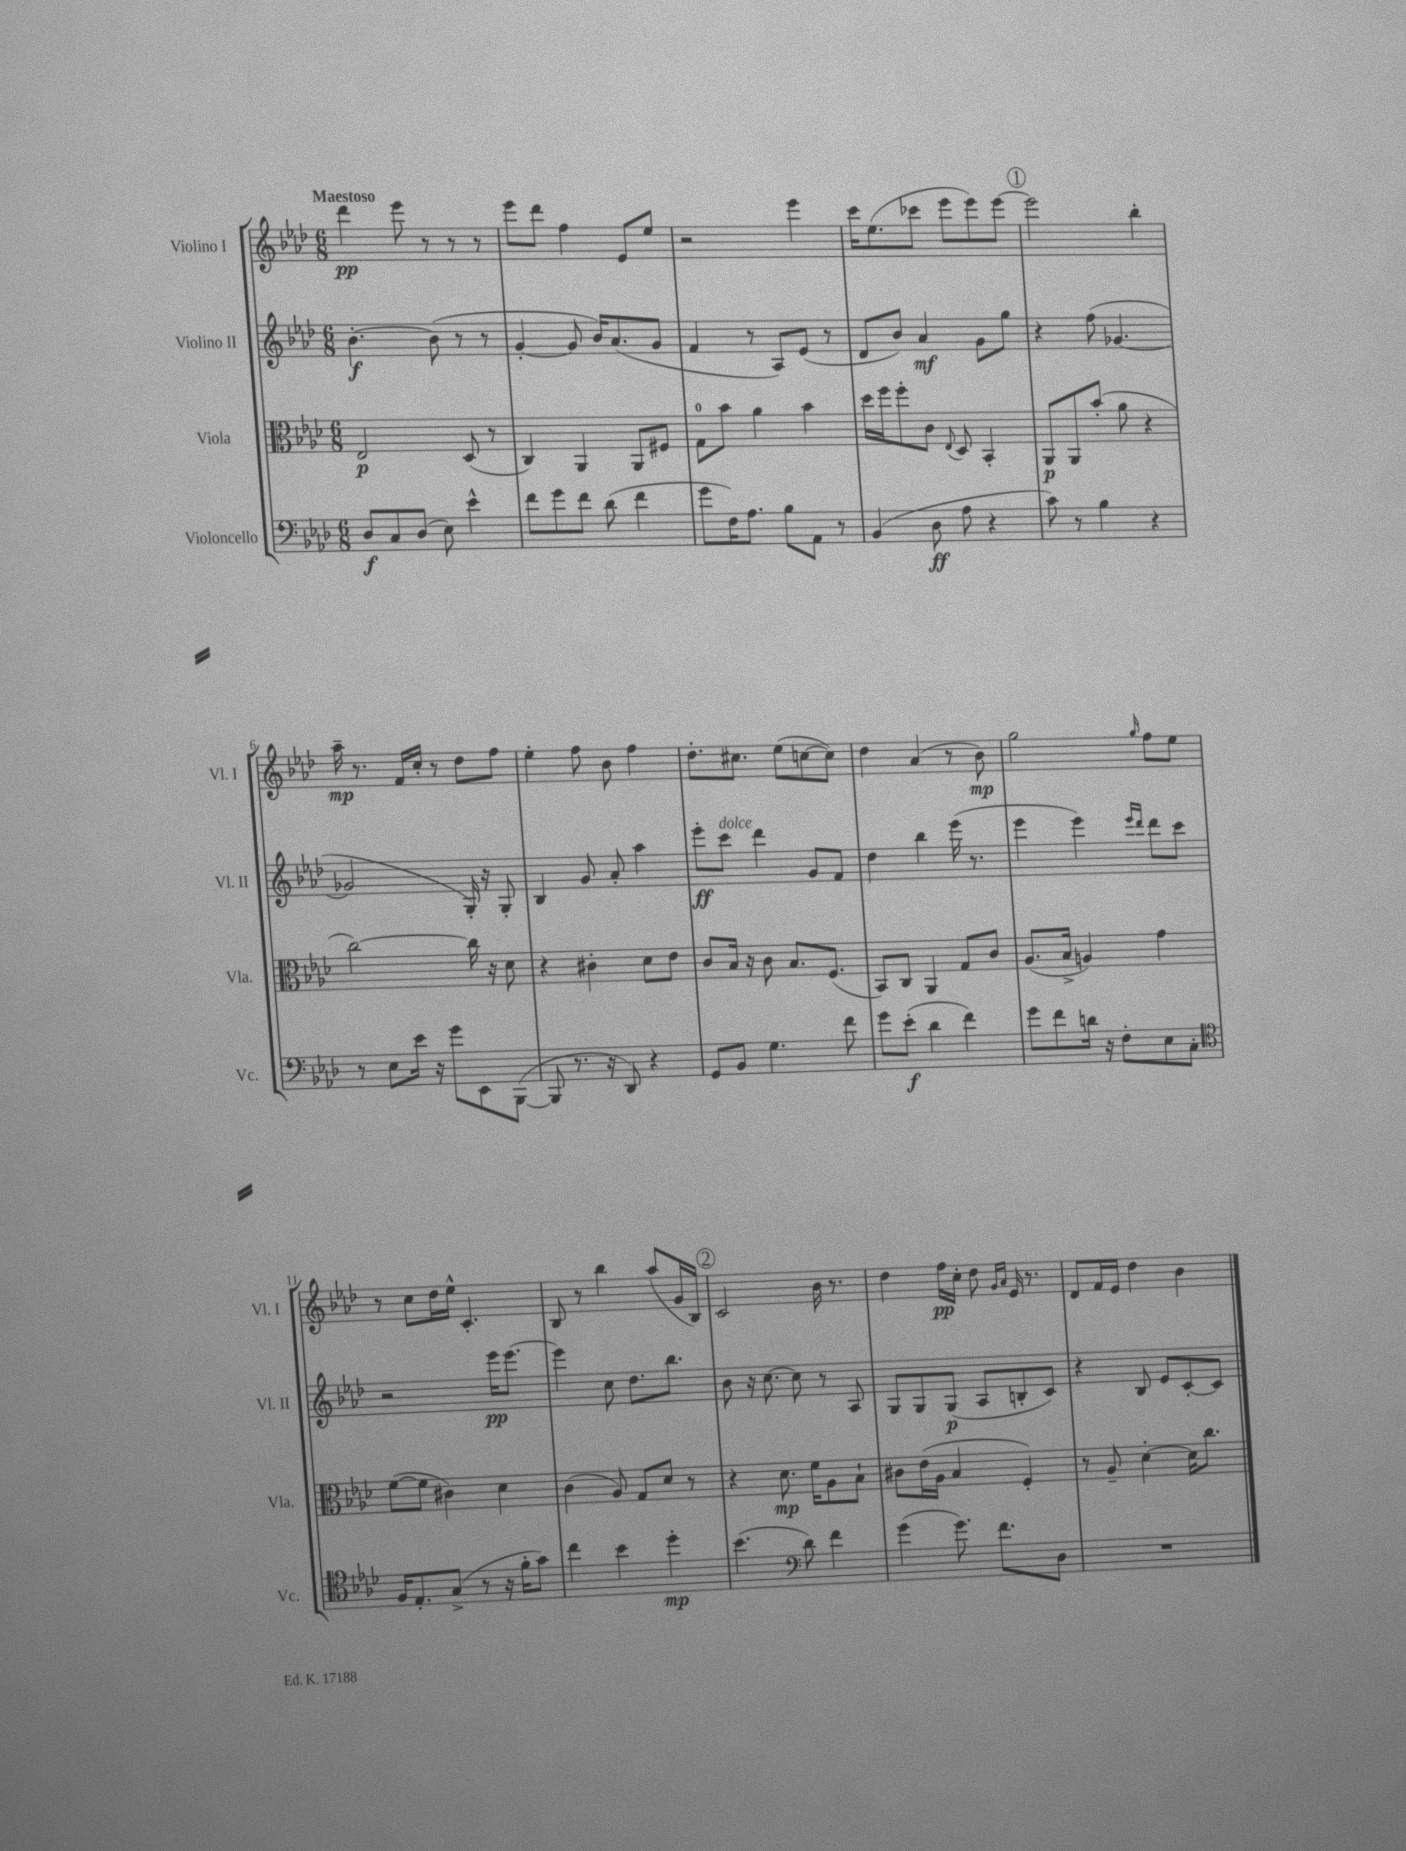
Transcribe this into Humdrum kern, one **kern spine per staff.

**kern	**dynam	**kern	**dynam	**kern	**dynam	**kern	**dynam
*part4	*part4	*part3	*part3	*part2	*part2	*part1	*part1
*staff4	*staff4	*staff3	*staff3	*staff2	*staff2	*staff1	*staff1
*I"Violoncello	*	*I"Viola	*	*I"Violino II	*	*I"Violino I	*
*I'Vc.	*	*I'Vla.	*	*I'Vl. II	*	*I'Vl. I	*
*clefF4	*	*clefC3	*	*clefG2	*	*clefG2	*
*k[b-e-a-d-]	*	*k[b-e-a-d-]	*	*k[b-e-a-d-]	*	*k[b-e-a-d-]	*
*M6/8	*	*M6/8	*	*M6/8	*	*M6/8	*
=1	=1	=1	=1	=1	=1	=1	=1
!	!	!	!	!	!	!LO:TX:a:B:t=Maestoso	!
8D-/L	f	2E-/	p	[4.b-'\	f	4ddd-\	pp
8C/	.	.	.	.	.	.	.
(8D-/J	.	.	.	.	.	8eee-\	.
8E-\)	.	.	.	(8b-\]	.	8r	.
4e-^^\	.	(8D-/	.	8r	.	8r	.
.	.	8r	.	8r	.	8r	.
=2	=2	=2	=2	=2	=2	=2	=2
8f\L	.	4C/)	.	[4g'/	.	8eee-\L	.
8g\	.	.	.	.	.	8ddd-\J	.
8f\J	.	4AA-/	.	8g/]	.	4ff\	.
(8d-\	.	.	.	16b-/KL)	.	.	.
.	.	.	.	(8.a-/	.	.	.
4f\	.	8AA-/L	.	.	.	8e-/L	.
.	.	8F#X/J	.	8g/J	.	8ee-/J	.
=3	=3	=3	=3	=3	=3	=3	=3
8g\L	.	8G\L	.	4f/	.	2r	.
16F\K)	.	8b-\J	.	.	.	.	.
8.A-\J	.	.	.	.	.	.	.
.	.	4a-\	.	8r	.	.	.
8B-\L	.	.	.	8A-/L)	.	.	.
8AA-\J	.	4b-\	.	(8e-/J	.	4eee-\	.
8r	.	.	.	8r	.	.	.
=4	=4	=4	=4	=4	=4	=4	=4
(4BB-/	.	16dd-\LL	.	8d-/L	.	16ccc\KL	.
.	.	16ff\J	.	.	.	(8.ee-\	.
.	.	8ff'\	.	8b-/J)	.	.	.
8D-\	ff	8c\J	.	4a-/	mf	8ccc-X\J	.
.	.	8qqE-/	.	.	.	.	.
8A-\	.	8D-/	.	.	.	8eee-\L	.
4r	.	4BB-'/	.	8g\L	.	8eee-\)	.
.	.	.	.	8gg\J	.	[8eee-\J	.
!!LO:REH:place=s1:t=1
=5	=5	=5	=5	=5	=5	=5	=5
8c\)	.	8AA-/L	p	4r	.	2eee-\]	.
8r	.	8AA-/	.	.	.	.	.
4B-\	.	(8b-'/J	.	(8ff\	.	.	.
.	.	8a-\	.	[4.g-X/	.	.	.
4r	.	4r	.	.	.	4bb-'\	.
!!LO:LB:g=z
=6	=6	=6	=6	=6	=6	=6	=6
8r	.	[2cc\)	.	2g-X/]	.	16aa-~\	mp
.	.	.	.	.	.	8.r	.
8E-\L	.	.	.	.	.	.	.
16e-\Jk	.	.	.	.	.	16f/LL	.
16r	.	.	.	.	.	16cc'/JJ	.
8g\L	.	.	.	.	.	8r	.
8EE-\	.	16cc\]	.	16G'/)	.	8dd-\L	.
.	.	16r	.	16r	.	.	.
([8BBB-\J	.	8d-\	.	8G'/	.	8ff\J	.
=7	=7	=7	=7	=7	=7	=7	=7
8BBB-/]	.	4r	.	4B-/	.	4ee-'\	.
8.r	.	.	.	.	.	.	.
.	.	4c#X'\	.	8g/	.	8ff\	.
16r	.	.	.	.	.	.	.
8DD-/)	.	.	.	8a-'/	.	8b-\	.
4r	.	8d-\L	.	4aa-\	.	4ff\	.
.	.	8e-\J	.	.	.	.	.
=8	=8	=8	=8	=8	=8	=8	=8
8GG/L	.	8c/L	.	8eee-'\L	ff	8.dd-'\L	.
!	!	!	!	!LO:TX:a:i:t=dolce	!	!	!
8BB-/J	.	16B-/Jk	.	8ccc\J	.	.	.
.	.	16r	.	.	.	8.cc#X\J	.
4.G\	.	8c\	.	4ddd-\	.	.	.
.	.	8.B-/L	.	.	.	(8ee-\L	.
.	.	.	.	8g/L	.	[8ccn\	.
.	.	(8.F/J	.	.	.	.	.
8f\	.	.	.	8f/J	.	8cc\J])	.
=9	=9	=9	=9	=9	=9	=9	=9
8g\L	.	8BB-/L)	.	4dd-\	.	4dd-\	.
(8e-'\J	f	8C/J	.	.	.	.	.
4d-\	.	4AA-/	.	4bb-\	.	(4a-/	.
4f\)	.	8G/L	.	(16eee-\	.	8r	.
.	.	.	.	8.r	.	.	.
.	.	8c/J	.	.	.	8b-\)	mp
=10	=10	=10	=10	=10	=10	=10	=10
8g\L	.	(8.A-/L	.	4eee-\	.	2gg\	.
8f\	.	.	.	.	.	.	.
.	.	16B-^/Jk	.	.	.	.	.
16dn\Jk	.	4An/)	.	4eee-\)	.	.	.
16r	.	.	.	.	.	.	.
8F'\L	.	.	.	.	.	.	.
.	.	.	.	16qqeee-/LL	.	.	.
.	.	.	.	16qqddd-/JJ	.	16qqgg/	.
8E-\	.	4g\	.	8ddd-\L	.	8ff\L	.
8C'\J	.	.	.	8ccc\J	.	8ee-\J	.
!!LO:LB:g=z
=11	=11	=11	=11	=11	=11	=11	=11
*clefC4	*	*	*	*	*	*	*
16F/KL	.	([8f\L	.	2r	.	8r	.
8.E-'/	.	.	.	.	.	.	.
.	.	8f\J]	.	.	.	8cc\L	.
(8G^/J	.	4c#X\)	.	.	.	16dd-\L	.
.	.	.	.	.	.	16ee-^^\JJ	.
8r	.	.	.	.	.	4.c'/	.
16r	.	4d-\	.	16eee-\KL	pp	.	.
16f'\KL	.	.	.	[8.eee-\J	.	.	.
8g\J)	.	.	.	.	.	.	.
=12	=12	=12	=12	=12	=12	=12	=12
4cc\	.	(4c\	.	4eee-\]	.	8B-/	.
.	.	.	.	.	.	8r	.
4b-\	.	8A-/)	.	8cc\	.	4bb-\	.
.	.	8G/L	.	8.dd-\L	.	.	.
4dd-'\	mp	8d-/J	.	.	.	(8aa-/L	.
.	.	.	.	8.bb-\J	.	.	.
.	.	8r	.	.	.	16g/L	.
.	.	.	.	.	.	16B-/JJ)	.
!!LO:REH:place=s1:t=2
=13	=13	=13	=13	=13	=13	=13	=13
(4.b-\	.	4r	.	8b-\	.	2c/	.
.	.	.	.	16r	.	.	.
.	.	.	.	[8.cc\	.	.	.
.	.	8.d-\	mp	.	.	.	.
*clefF4	*	*	*	*	*	*	*
8d-\)	.	.	.	8cc\]	.	.	.
.	.	16f\KL	.	.	.	.	.
4f\	.	8A-\	.	8r	.	16b-\	.
.	.	.	.	.	.	8.r	.
.	.	8B-`\J	.	8A-/	.	.	.
=14	=14	=14	=14	=14	=14	=14	=14
(4g\	.	8c#X\L	.	8G/L	.	4dd-\	.
.	.	(16e-\L	.	8G/	.	.	.
.	.	16A-\JJ	.	.	.	.	.
8.g\)	.	4B-/	.	(8G/J	p	16ff\LL	pp
.	.	.	.	.	.	16cc'\JJ	.
.	.	.	.	8A-/L	.	8dd-\	.
8.f\L	.	.	.	.	.	.	.
.	.	.	.	.	.	16qqg/LL	.
.	.	.	.	.	.	16qqa-/JJ	.
.	.	4F'/)	.	8Bn'/	.	16e-/	.
.	.	.	.	.	.	8.r	.
8D-\J	.	.	.	8c/J)	.	.	.
=15	=15	=15	=15	=15	=15	=15	=15
2.r	.	8r	.	4r	.	8d-/L	.
.	.	8A-~/	.	.	.	16f/L	.
.	.	.	.	.	.	16e-/JJ	.
.	.	[4d-'\	.	8B-/	.	4dd-\	.
.	.	.	.	8e-/L	.	.	.
.	.	16d-\KL]	.	[8c'/	.	4b-\	.
.	.	8.cc\J	.	.	.	.	.
.	.	.	.	8c/J]	.	.	.
==	==	==	==	==	==	==	==
*-	*-	*-	*-	*-	*-	*-	*-
